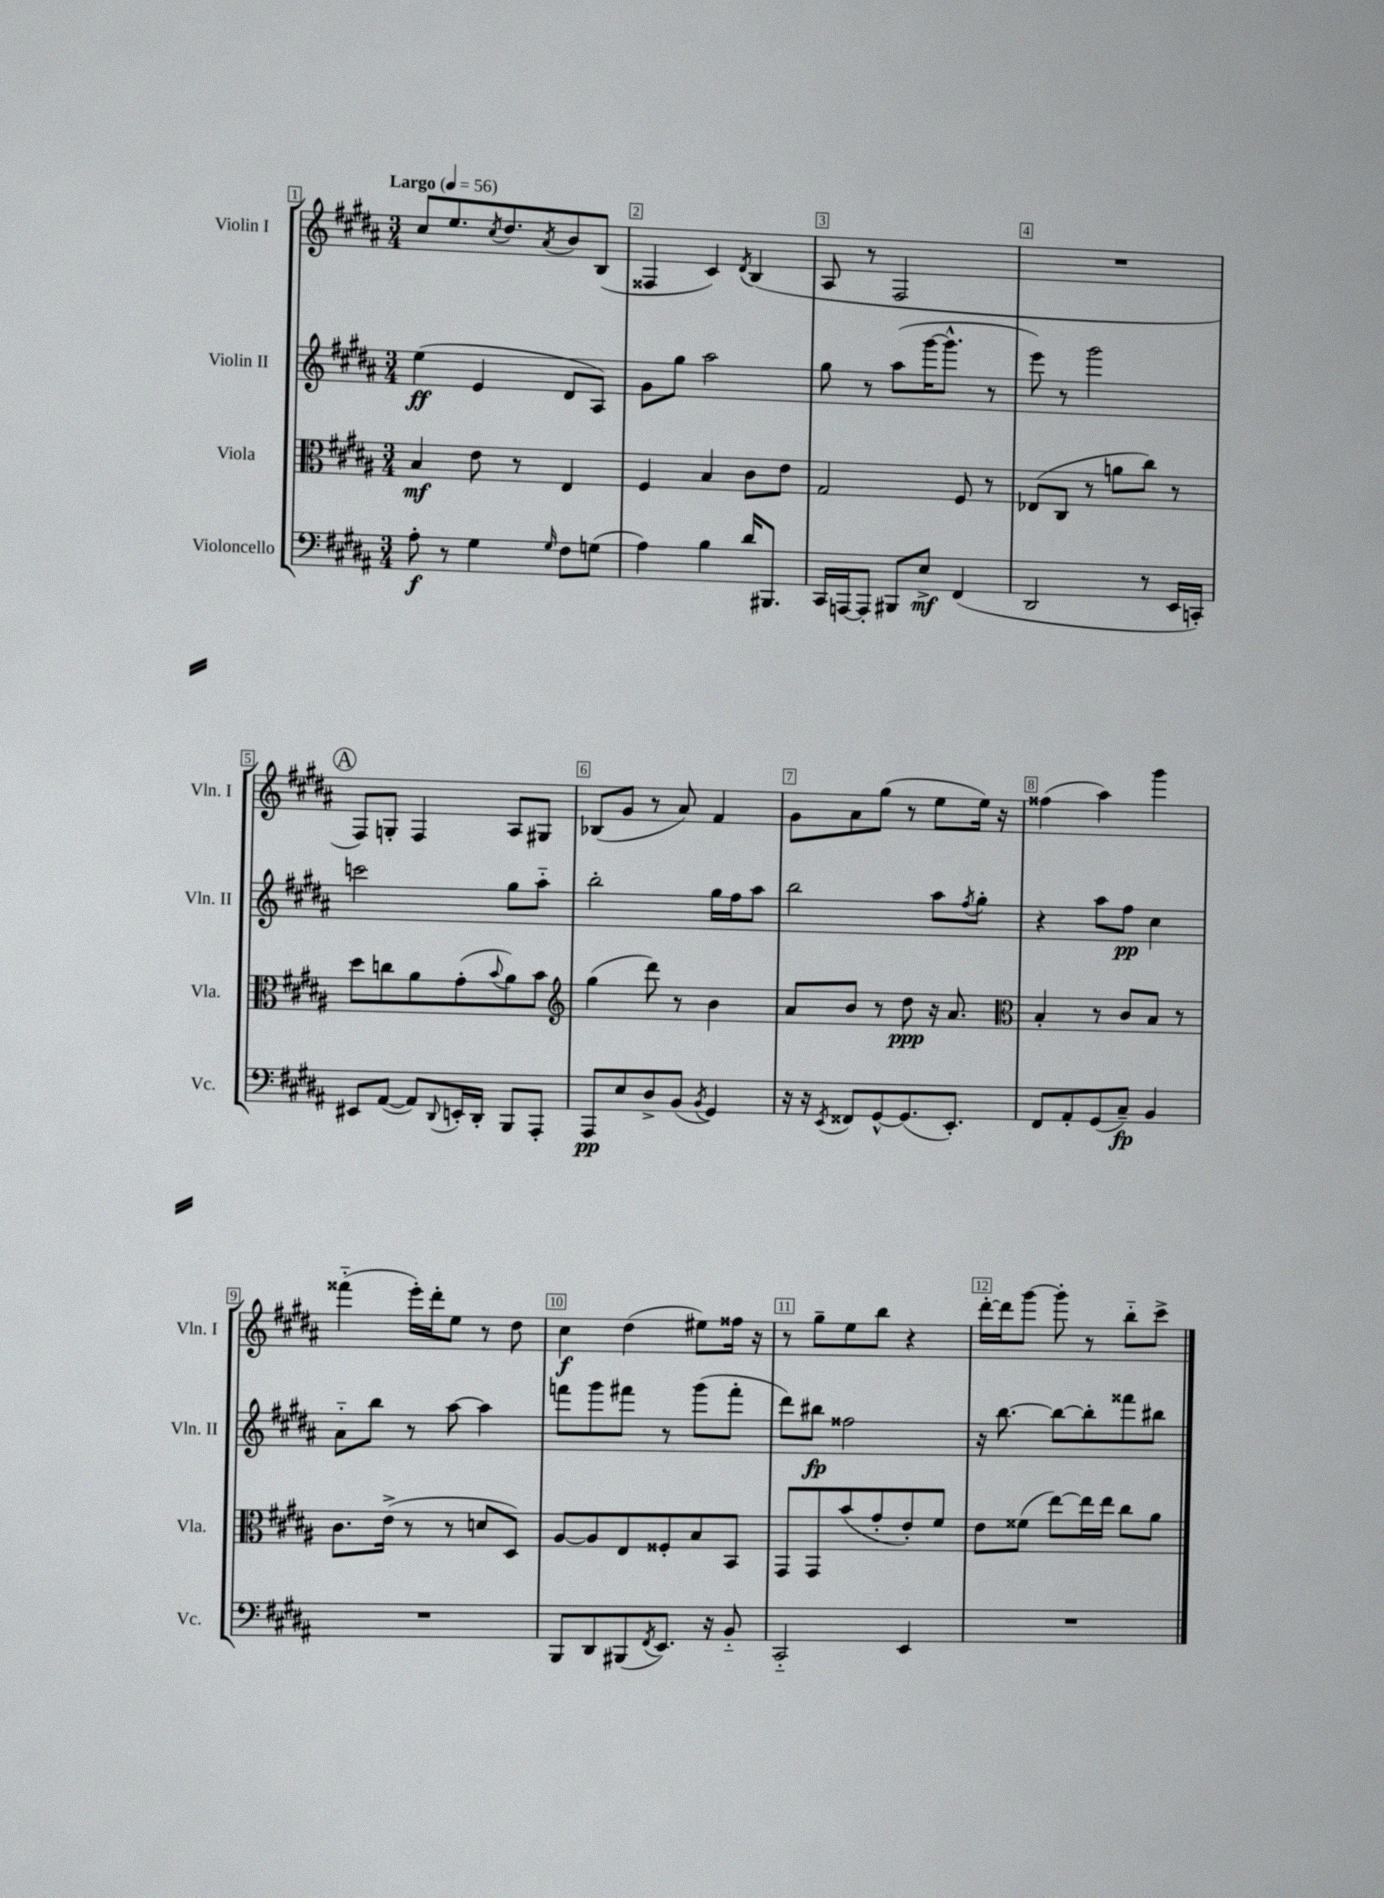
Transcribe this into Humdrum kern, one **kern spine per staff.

**kern	**kern	**kern	**kern
*staff4	*staff3	*staff2	*staff1
*clefF4	*clefC3	*clefG2	*clefG2
*k[f#c#g#d#a#]	*k[f#c#g#d#a#]	*k[f#c#g#d#a#]	*k[f#c#g#d#a#]
*M3/4	*M3/4	*M3/4	*M3/4
*MM56	*MM56	*MM56	*MM56
8A#'\	4B/	(4ee\	8cc#/L
8r	.	.	8.ee/
4G#\	8e\	4e/	.
.	.	.	8qcc#/
.	.	.	8.dd#/
.	8r	.	.
16qqG#/	.	.	8qa#/
8F#\L	4E/	8d#/L	8b/
(8G\J	.	8A#/J)	(8B/J
=	=	=	=
4A#\)	4F#/	8g#\L	4F##/
.	.	8gg#\J	.
4B\	4B/	2aa#\	4c#/)
.	.	.	8qd#/
16d#/LK	8c#\L	.	(4B/
8.BBB#/J	.	.	.
.	8e\J	.	.
=	=	=	=
16CC#/LL	2G#/	8gg#\	8A#/
[16AAA/J	.	.	.
8AAA'/]J	.	8r	8r
8BBB#/L	.	(8aa#\L	2F#/
8E^/J	.	[16ggg#\K	.
.	.	8.ggg#^^\]J	.
(4FF#/	8F#/	.	.
.	8r	8r	.
=	=	=	=
2DD#/	(8E-/L	8eee\)	2.r
.	8C#/J	8r	.
.	8r	2ggg#\	.
.	8a\L	.	.
8r	8cc#\J)	.	.
16EE/LL	8r	.	.
16CC'/JJ)	.	.	.
=	=	=	=
8EE#/L	8dd#\L	2ccc\	8F#/L)
([8AA#/J	8cc\	.	8G'/J
8AA#/]L)	8a#\	.	4F#/
8qqDD#/	.	.	.
16EE'/L	(8g#'\	.	.
16DD#'/JJ	.	.	.
.	8qqb/	.	.
8BBB/L	8a#\)	8gg#\L	8A#/L
8AAA#'/J	8b\J	8aa#'~\J	8G#/J
=	=	=	=
*	*clefG2	*	*
8AAA#/L	(4gg#\	2bb'\	(8B-/L
8E/	.	.	8g#/J
8D#^/	8ddd#\)	.	8r
(8BB/J	8r	.	8a#/)
8qBB/	.	.	.
4GG#/)	4b\	16gg#\LL	4f#/
.	.	16ff#\J	.
.	.	8aa#\J	.
=	=	=	=
16r	8a#/L	2bb\	8g#\L
16r	.	.	.
8qEE/	.	.	.
8FF##/L	8b/J	.	8a#\
[8GG#^^/	8r	.	(8gg#\J
(8.GG#/]	8dd#\	.	8r
.	16r	8aa#\L	8ee\L
8.EE'/J)	8.a#/	.	.
.	.	8qff#/	.
.	.	8gg#'\J	16ee\Jk)
.	.	.	16r
=	=	=	=
*	*clefC3	*	*
8FF#/L	4B'/	4r	(4ff##\
8AA#'/	.	.	.
(8GG#/	8r	8aa#\L	4aa#\)
8C#~/J)	8c#/L	8ff#\J	.
4BB/	8B/J	4cc#\	4ggg#\
.	8r	.	.
=	=	=	=
2.r	8.c#\L	8a#'~\L	(4fff##'~\
.	.	8bb\J	.
.	(16e^\Jk	.	.
.	8r	8r	16eee'\LL)
.	.	.	16ddd#'\J
.	8r	[8aa#\	8ee\J
.	8d/L	4aa#\]	8r
.	8D#/J)	.	8dd#\
=	=	=	=
8BBB/L	[8A#/L	8fff\L	4cc#\
8DD#/	8A#/]	8ggg#\	.
(8BBB#/	8E/	8fff#\J	(4dd#\
8qFF#/	.	.	.
8.EE/J)	8F##'/	8r	.
.	8B/	(8ggg#\L	8ee#\L)
16r	.	.	.
8BB'~/	8BB/J	8fff#'\J	16ff##\Jk
.	.	.	16r
=	=	=	=
2CC#'~/	8GG#/L	8ddd#\L)	8r
.	8GG#/	8bb#\J	8gg#~\L
.	(8b/	2ff##\	8ee\
.	8g#'/	.	8bb\J
4EE/	8e'/)	.	4r
.	8f#/J	.	.
=	=	=	=
2.r	8e\L	16r	[16ddd#'\LL
.	.	[8.bb\	16ddd#\]J
.	(8f##\J	.	[8ggg#\J
.	[8ee\L)	8bb\_L	8ggg#'\]
.	16ee\]L	8bb'\]	8r
.	16ee\JJ	.	.
.	8cc#\L	8fff##\	8bb'~\L
.	8a#\J	8bb#\J	8ccc#^\J
==	==	==	==
*-	*-	*-	*-
